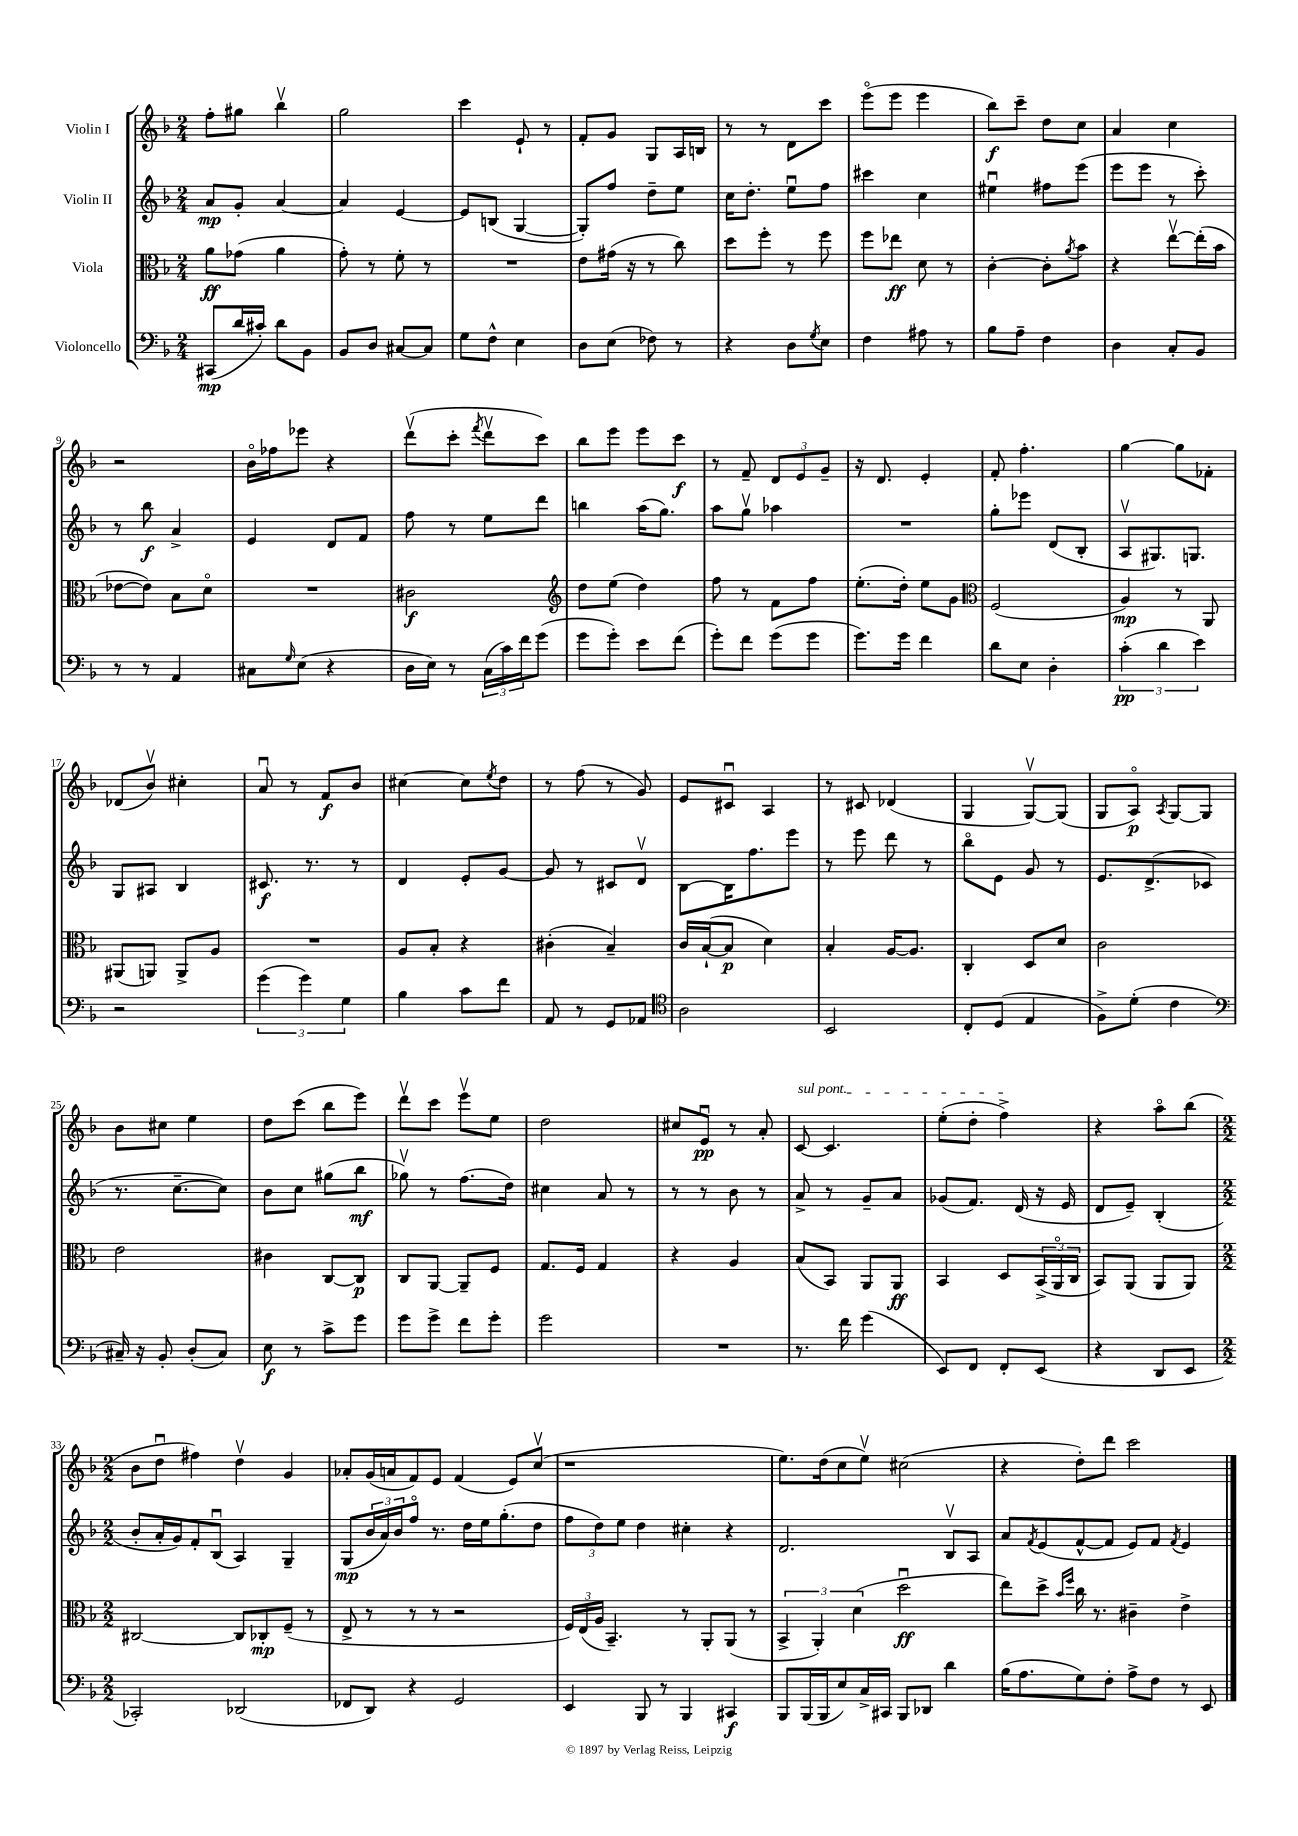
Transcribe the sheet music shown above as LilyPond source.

<<
\new StaffGroup <<
\new Staff = "s0" \with { instrumentName = "Violin I" } {
    \clef treble \key f \major \numericTimeSignature \time 2/4
    f''8-. gis''8 bes''4\upbow |
    g''2 |
    c'''4 e'8-! r8 |
    f'8-. g'8 g8 a16 b16 |
    r8 r8 d'8 c'''8 |
    e'''8\flageolet( e'''8 e'''4 |
    bes''8\f) c'''8-- d''8 c''8 |
    a'4 c''4 |
    r2 |
    bes'16\flageolet fes''16 ees'''8 r4 |
    d'''8\upbow( c'''8-. \acciaccatura { f'''8 } d'''8\upbow c'''8) |
    bes''8 e'''8 e'''8 c'''8\f |
    r8 f'8-- \tuplet 3/2 { d'8 e'8 g'8-- } |
    r16 d'8. e'4-. |
    f'8-. f''4.-. |
    g''4~ g''8 fes'8-. |
    des'8( bes'8\upbow) cis''4-. |
    a'8\downbow r8 f'8\f bes'8 |
    cis''4~ cis''8 \acciaccatura { e''8 } d''8 |
    r8 f''8( r8 g'8) |
    e'8 cis'8\downbow a4 |
    r8 cis'8 des'4( |
    g4 g8~\upbow) g8( |
    g8 a8\flageolet\p) \acciaccatura { a8 } g8~ g8 |
    bes'8 cis''8 e''4 |
    d''8 c'''8( bes''8 e'''8) |
    d'''8\upbow c'''8 e'''8\upbow e''8 |
    d''2 |
    cis''8 e'8\downbow\pp r8 a'8-. |
    \once \override TextSpanner.bound-details.left.text = \markup { \italic "sul pont." } c'8~\startTextSpan c'4. |
    e''8-.( d''8-. f''4->\stopTextSpan) |
    r4 a''8\flageolet bes''8( |
    \numericTimeSignature \time 2/2 bes'8 d''8\downbow fis''4) d''4\upbow g'4 |
    aes'8-. g'16( a'16 f'8) e'8 f'4( e'8) c''8\upbow( |
    r1 |
    e''8.) d''16( c''8 e''8\upbow) cis''2( |
    r4 d''8-.) d'''8 c'''2 \bar "|." |
}
\new Staff = "s1" \with { instrumentName = "Violin II" } {
    \clef treble \key f \major \numericTimeSignature \time 2/4
    a'8\mp g'8-. a'4~ |
    a'4 e'4~ |
    e'8 b8( g4~ |
    g8-.) f''8 d''8-- e''8 |
    c''16 d''8.-. e''8\downbow f''8 |
    cis'''4 c''4 |
    eis''4\downbow fis''8 e'''8( |
    e'''8 e'''8 r8 c'''8-.) |
    r8 bes''8\f a'4-> |
    e'4 d'8 f'8 |
    f''8 r8 e''8 d'''8 |
    b''4 a''16( g''8.) |
    a''8 g''8\upbow aes''4 |
    R2 |
    g''8-. ees'''8 d'8( bes8-. |
    a8\upbow gis8.) g8. |
    g8 ais8 bes4 |
    cis'8.\f r8. r8 |
    d'4 e'8-. g'8~ |
    g'8 r8 cis'8 d'8\upbow |
    bes8~ bes16 f''8. e'''8 |
    r8 e'''8 d'''8 r8 |
    bes''8\flageolet e'8 g'8 r8 |
    e'8. d'8.->( ces'8 |
    r8. c''8.~-- c''8) |
    bes'8 c''8 gis''8( bes''8\mf |
    ges''8\upbow) r8 f''8.( d''16) |
    cis''4 a'8 r8 |
    r8 r8 bes'8 r8 |
    a'8-> r8 g'8-- a'8 |
    ges'8( f'8.) d'16( r16 e'16 |
    d'8 e'8--) bes4-.( |
    \numericTimeSignature \time 2/2 bes'8-. a'16-. g'16) f'8-. bes8\downbow( a4) g4-- |
    g8\mp( \tuplet 3/2 { bes'16 a'16) bes'16 } f''8\flageolet r8. d''16 e''16 g''8.-.( d''8 |
    \tuplet 3/2 { f''8 d''8) e''8 } d''4 cis''4-. r4 |
    d'2. bes8\upbow a8 |
    a'8 \acciaccatura { f'8 } e'8( f'8~-^ f'8 e'8) f'8 \acciaccatura { f'8 } e'4 \bar "|." |
}
\new Staff = "s2" \with { instrumentName = "Viola" } {
    \clef alto \key f \major \numericTimeSignature \time 2/4
    a'8\ff ges'8( a'4 |
    g'8-.) r8 f'8-. r8 |
    R2 |
    e'8 gis'16( r16 r8 c''8) |
    d''8 f''8-. r8 f''8 |
    f''8 ees''8\ff d'8 r8 |
    c'4~-. c'8-. \acciaccatura { a'8 } bes'8 |
    r4 e''8~\upbow e''16-.( bes'16 |
    ees'8~ ees'8) bes8 d'8\flageolet |
    R2 |
    cis'2\f |
    \clef treble d''8 e''8( d''4) |
    f''8 r8 f'8 f''8 |
    e''8.-.( d''16-.) e''8 g'8 |
    \clef alto f2( |
    a4\mp) r8 a,8 |
    ais,8( a,8) a,8-> a8 |
    R2 |
    a8 bes8-. r4 |
    cis'4-.( bes4--) |
    c'16 bes16~-!( bes8\p d'4) |
    bes4-. a16~ a8. |
    c4-. d8 d'8 |
    c'2 |
    e'2 |
    cis'4 c8~ c8\p |
    c8 a,8~ a,8-- f8 |
    g8. f16 g4 |
    r4 a4 |
    bes8( bes,8) a,8 a,8\ff |
    bes,4 d8 \tuplet 3/2 { bes,16->( a,16\flageolet c16 } |
    bes,8) a,8( a,8 a,8) |
    \numericTimeSignature \time 2/2 cis2~ cis8 ces8-.\mp f8--( r8 |
    e8-> r8 r8 r8 r2 |
    \tuplet 3/2 { f16) e16( a16 } bes,4.--) r8 a,8-. a,8( r8 |
    \tuplet 3/2 { bes,4-> a,4-.) d'4( } d''2\downbow\ff |
    e''8) d''8-> \grace { bes'16 f''16 } c''16 r8. cis'4-- e'4-> \bar "|." |
}
\new Staff = "s3" \with { instrumentName = "Violoncello" } {
    \clef bass \key f \major \numericTimeSignature \time 2/4
    cis,8\mp( d'16 cis'16-.) d'8 bes,8 |
    bes,8 d8 cis8~ cis8 |
    g8 f8-^ e4 |
    d8 e8( fes8) r8 |
    r4 d8 \acciaccatura { g8 } e8 |
    f4 ais8 r8 |
    bes8 a8-- f4 |
    d4 c8-. bes,8 |
    r8 r8 a,4 |
    cis8 \grace { g16 } e8( r4 |
    d16 e16) r8 \tuplet 3/2 { c16( c'16) f'16 } g'8( |
    g'8 g'8-.) e'8 f'8( |
    g'8-.) f'8 g'8( g'8 |
    g'8.) g'16 f'4 |
    d'8 e8 d4-. |
    \tuplet 3/2 { c'4-.\pp( d'4 e'4) } |
    r2 |
    \tuplet 3/2 { g'4( g'4) g4 } |
    bes4 c'8 f'8 |
    a,8 r8 g,8 aes,8 |
    \clef tenor a2 |
    bes,2 |
    c8-. d8( e4 |
    f8->) d'8-.( c'4 |
    \clef bass cis16--) r16 bes,8-. d8-.( cis8) |
    e8\f r8 c'8-> g'8 |
    g'8 g'8-> f'8 g'8-. |
    g'2 |
    R2 |
    r8. f'16 g'4( |
    e,8) f,8 f,8-. e,8( |
    r4 d,8 e,8 |
    \numericTimeSignature \time 2/2 ces,2-.) des,2( |
    fes,8 d,8) r4 g,2 |
    e,4 bes,,8 r8 bes,,4 cis,4\f |
    bes,,8 bes,,16( bes,,16 e8) c16-> cis,16 bes,,8 des,8 d'4 |
    bes16( a8. g8) f8-. a8-> f8 r8 e,8 \bar "|." |
}
>>
>>
